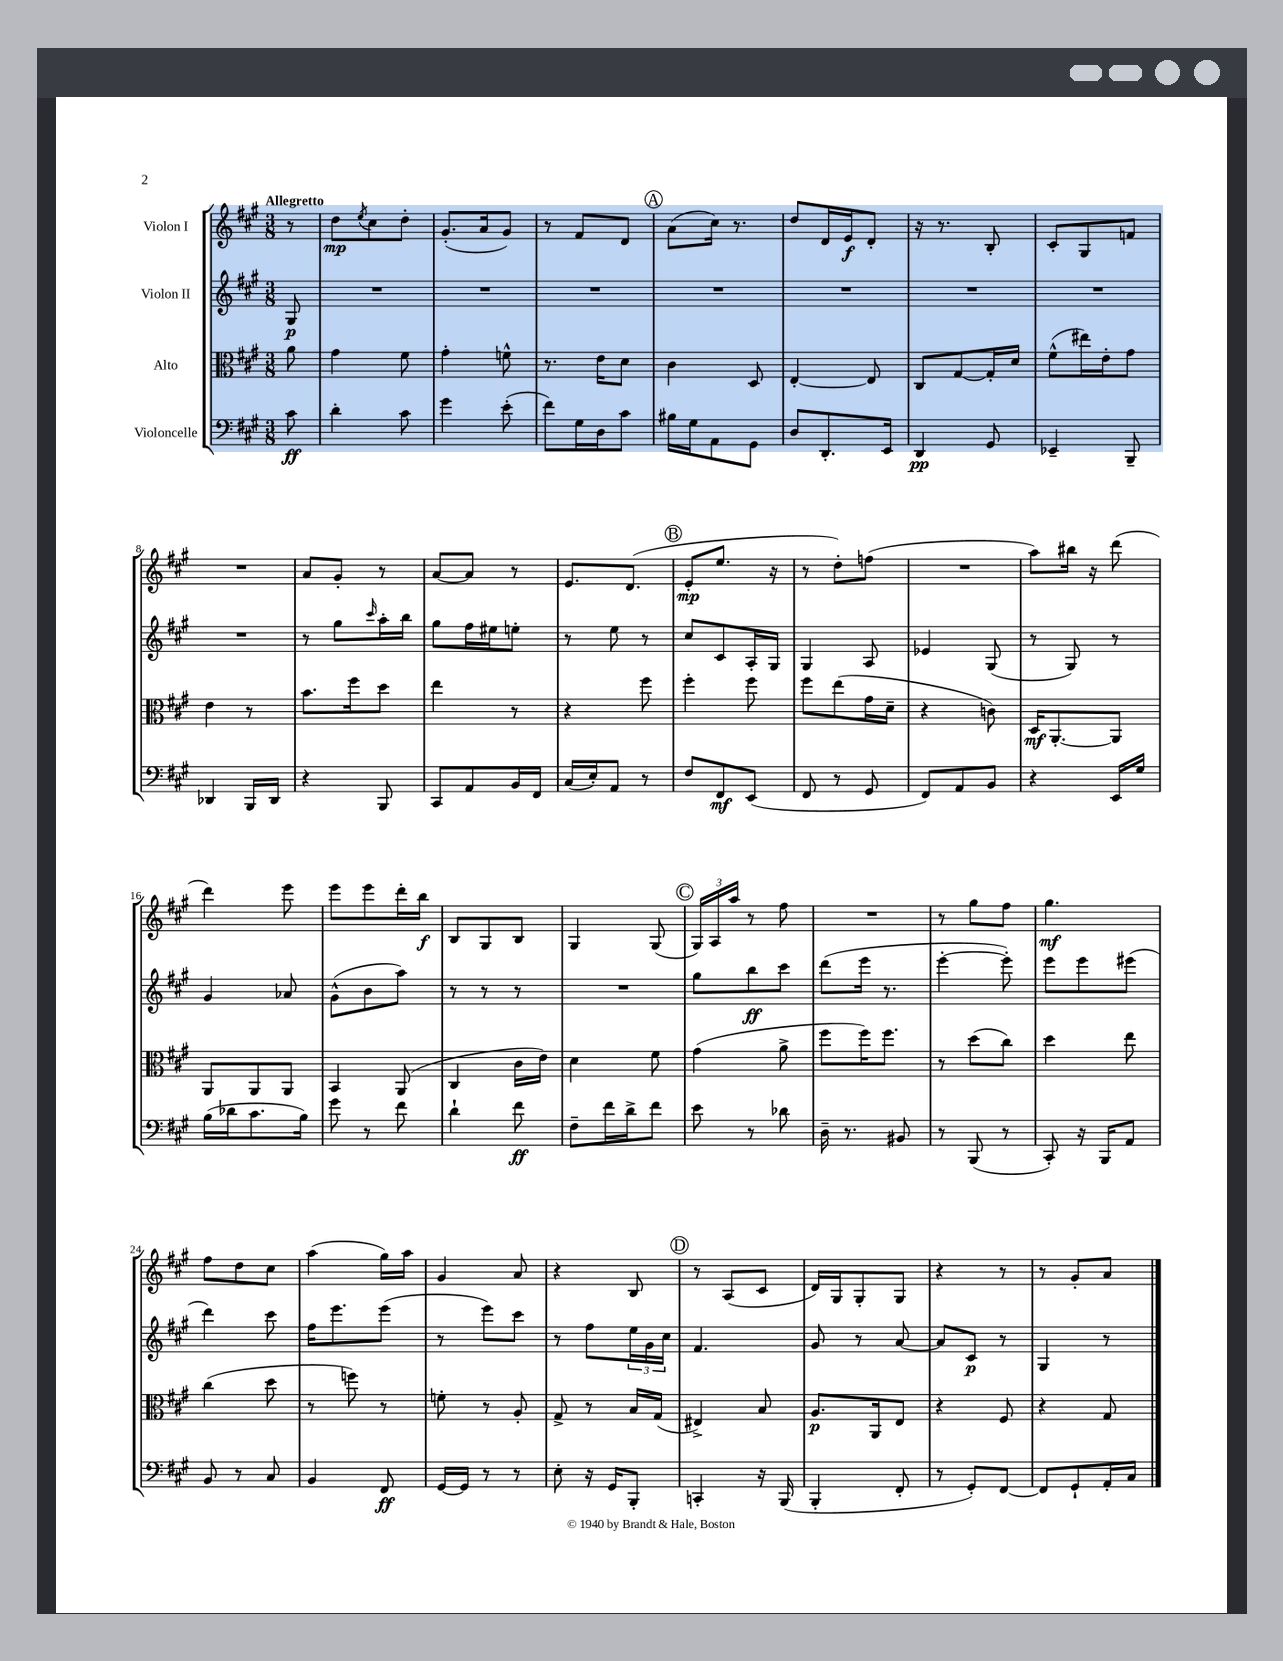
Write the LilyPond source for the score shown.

<<
\new StaffGroup <<
\new Staff = "s0" \with { instrumentName = "Violon I" } {
    \clef treble \key a \major \numericTimeSignature \time 3/8 \partial 8 \tempo "Allegretto"
    r8 |
    d''8\mp \acciaccatura { e''8 } cis''8 d''8-. |
    gis'8.-.( a'16 gis'8) |
    r8 fis'8 d'8 |
    \mark \markup { \circle "A" } a'8( cis''16) r8. |
    d''8 d'16 e'16\f d'8-. |
    r16 r8. b8-. |
    cis'8-. gis8 f'8 |
    R4. |
    a'8 gis'8-. r8 |
    a'8~ a'8 r8 |
    e'8. d'8.( |
    \mark \markup { \circle "B" } e'8-.\mp e''8. r16 |
    r8 d''8-.) f''8( |
    R4. |
    a''8) bis''16 r16 d'''8( |
    d'''4) e'''8 |
    e'''8 e'''8 d'''16-. b''16\f |
    b8 gis8 b8 |
    gis4 gis8( |
    \mark \markup { \circle "C" } \tuplet 3/2 { gis16) a16 a''16 } r8 fis''8 |
    R4. |
    r8 gis''8 fis''8 |
    gis''4.\mf |
    fis''8 d''8 cis''8 |
    a''4( gis''16) a''16 |
    gis'4 a'8 |
    r4 b8 |
    \mark \markup { \circle "D" } r8 a8( cis'8 |
    d'16) gis16 gis8-. gis8 |
    r4 r8 |
    r8 gis'8-. a'8 \bar "|." |
}
\new Staff = "s1" \with { instrumentName = "Violon II" } {
    \clef treble \key a \major \numericTimeSignature \time 3/8 \partial 8
    gis8\p |
    R4. |
    R4. |
    R4. |
    \mark \markup { \circle "A" } R4. |
    R4. |
    R4. |
    R4. |
    R4. |
    r8 gis''8 \grace { cis'''16 } a''16-. b''16 |
    gis''8 fis''16 eis''16 e''8-. |
    r8 e''8 r8 |
    \mark \markup { \circle "B" } cis''8 cis'8 a16-. gis16 |
    gis4 a8 |
    ees'4 gis8( |
    r8 gis8) r8 |
    gis'4 aes'8 |
    gis'8-^( b'8 a''8) |
    r8 r8 r8 |
    R4. |
    \mark \markup { \circle "C" } gis''8 b''8\ff cis'''8 |
    d'''8( e'''16 r8. |
    e'''4~-. e'''8-.) |
    e'''8 e'''8 eis'''8( |
    d'''4) cis'''8 |
    fis''16 e'''8. e'''8( |
    r8 e'''8) cis'''8 |
    r8 fis''8 \tuplet 3/2 { e''16 gis'16 cis''16 } |
    \mark \markup { \circle "D" } fis'4. |
    gis'8 r8 a'8~ |
    a'8 cis'8\p r8 |
    gis4 r8 \bar "|." |
}
\new Staff = "s2" \with { instrumentName = "Alto" } {
    \clef alto \key a \major \numericTimeSignature \time 3/8 \partial 8
    a'8 |
    gis'4 fis'8 |
    gis'4-. f'8-^ |
    r8. e'16 d'8 |
    \mark \markup { \circle "A" } cis'4 d8 |
    e4~-. e8 |
    cis8 gis8~ gis16-. d'16 |
    fis'8-^( eis''16) e'16-. gis'8 |
    e'4 r8 |
    b'8. fis''16 d''8 |
    e''4 r8 |
    r4 fis''8 |
    \mark \markup { \circle "B" } fis''4-. fis''8 |
    fis''8 e''8( gis'16 d'16-- |
    r4 c'8) |
    d16\mf a,8.~-. a,8 |
    a,8 a,8 a,8 |
    b,4 a,8( |
    cis4 cis'16 e'16) |
    d'4 fis'8 |
    \mark \markup { \circle "C" } gis'4( a'8-> |
    fis''8 fis''16) fis''8. |
    r8 d''8( cis''8) |
    d''4 e''8 |
    cis''4( d''8 |
    r8 f''8) r8 |
    f'8-. r8 a8-. |
    gis8-> r8 b16 gis16( |
    \mark \markup { \circle "D" } eis4->) b8 |
    a8.\p a,16 e8 |
    r4 fis8 |
    r4 gis8 \bar "|." |
}
\new Staff = "s3" \with { instrumentName = "Violoncelle" } {
    \clef bass \key a \major \numericTimeSignature \time 3/8 \partial 8
    cis'8\ff |
    d'4-. cis'8 |
    gis'4 e'8-.( |
    fis'8) gis16 d16 cis'8 |
    \mark \markup { \circle "A" } bis16 gis16 a,8 gis,8 |
    d8 d,8.-. e,16 |
    d,4\pp gis,8 |
    ees,4-- b,,8-- |
    des,4 b,,16 des,16 |
    r4 b,,8 |
    cis,8 a,8 b,16 fis,16 |
    cis16( e16-.) a,8 r8 |
    \mark \markup { \circle "B" } fis8 fis,8\mf e,8( |
    fis,8 r8 gis,8 |
    fis,8) a,8 b,8 |
    r4 e,16 gis16 |
    b16( des'16 cis'8. b16) |
    gis'8 r8 fis'8 |
    d'4-! fis'8\ff |
    fis8-- fis'16 d'16-> fis'8 |
    \mark \markup { \circle "C" } e'8 r8 des'8 |
    d16-- r8. bis,8 |
    r8 b,,8( r8 |
    cis,8-.) r16 b,,16 a,8 |
    b,8 r8 cis8 |
    b,4 fis,8\ff |
    gis,16~ gis,16 r8 r8 |
    e8-. r16 gis,16 b,,8-. |
    \mark \markup { \circle "D" } c,4-. r16 b,,16( |
    b,,4-. fis,8-. |
    r8 gis,8-.) fis,8~ |
    fis,8 gis,8-! a,16-. cis16 \bar "|." |
}
>>
>>
